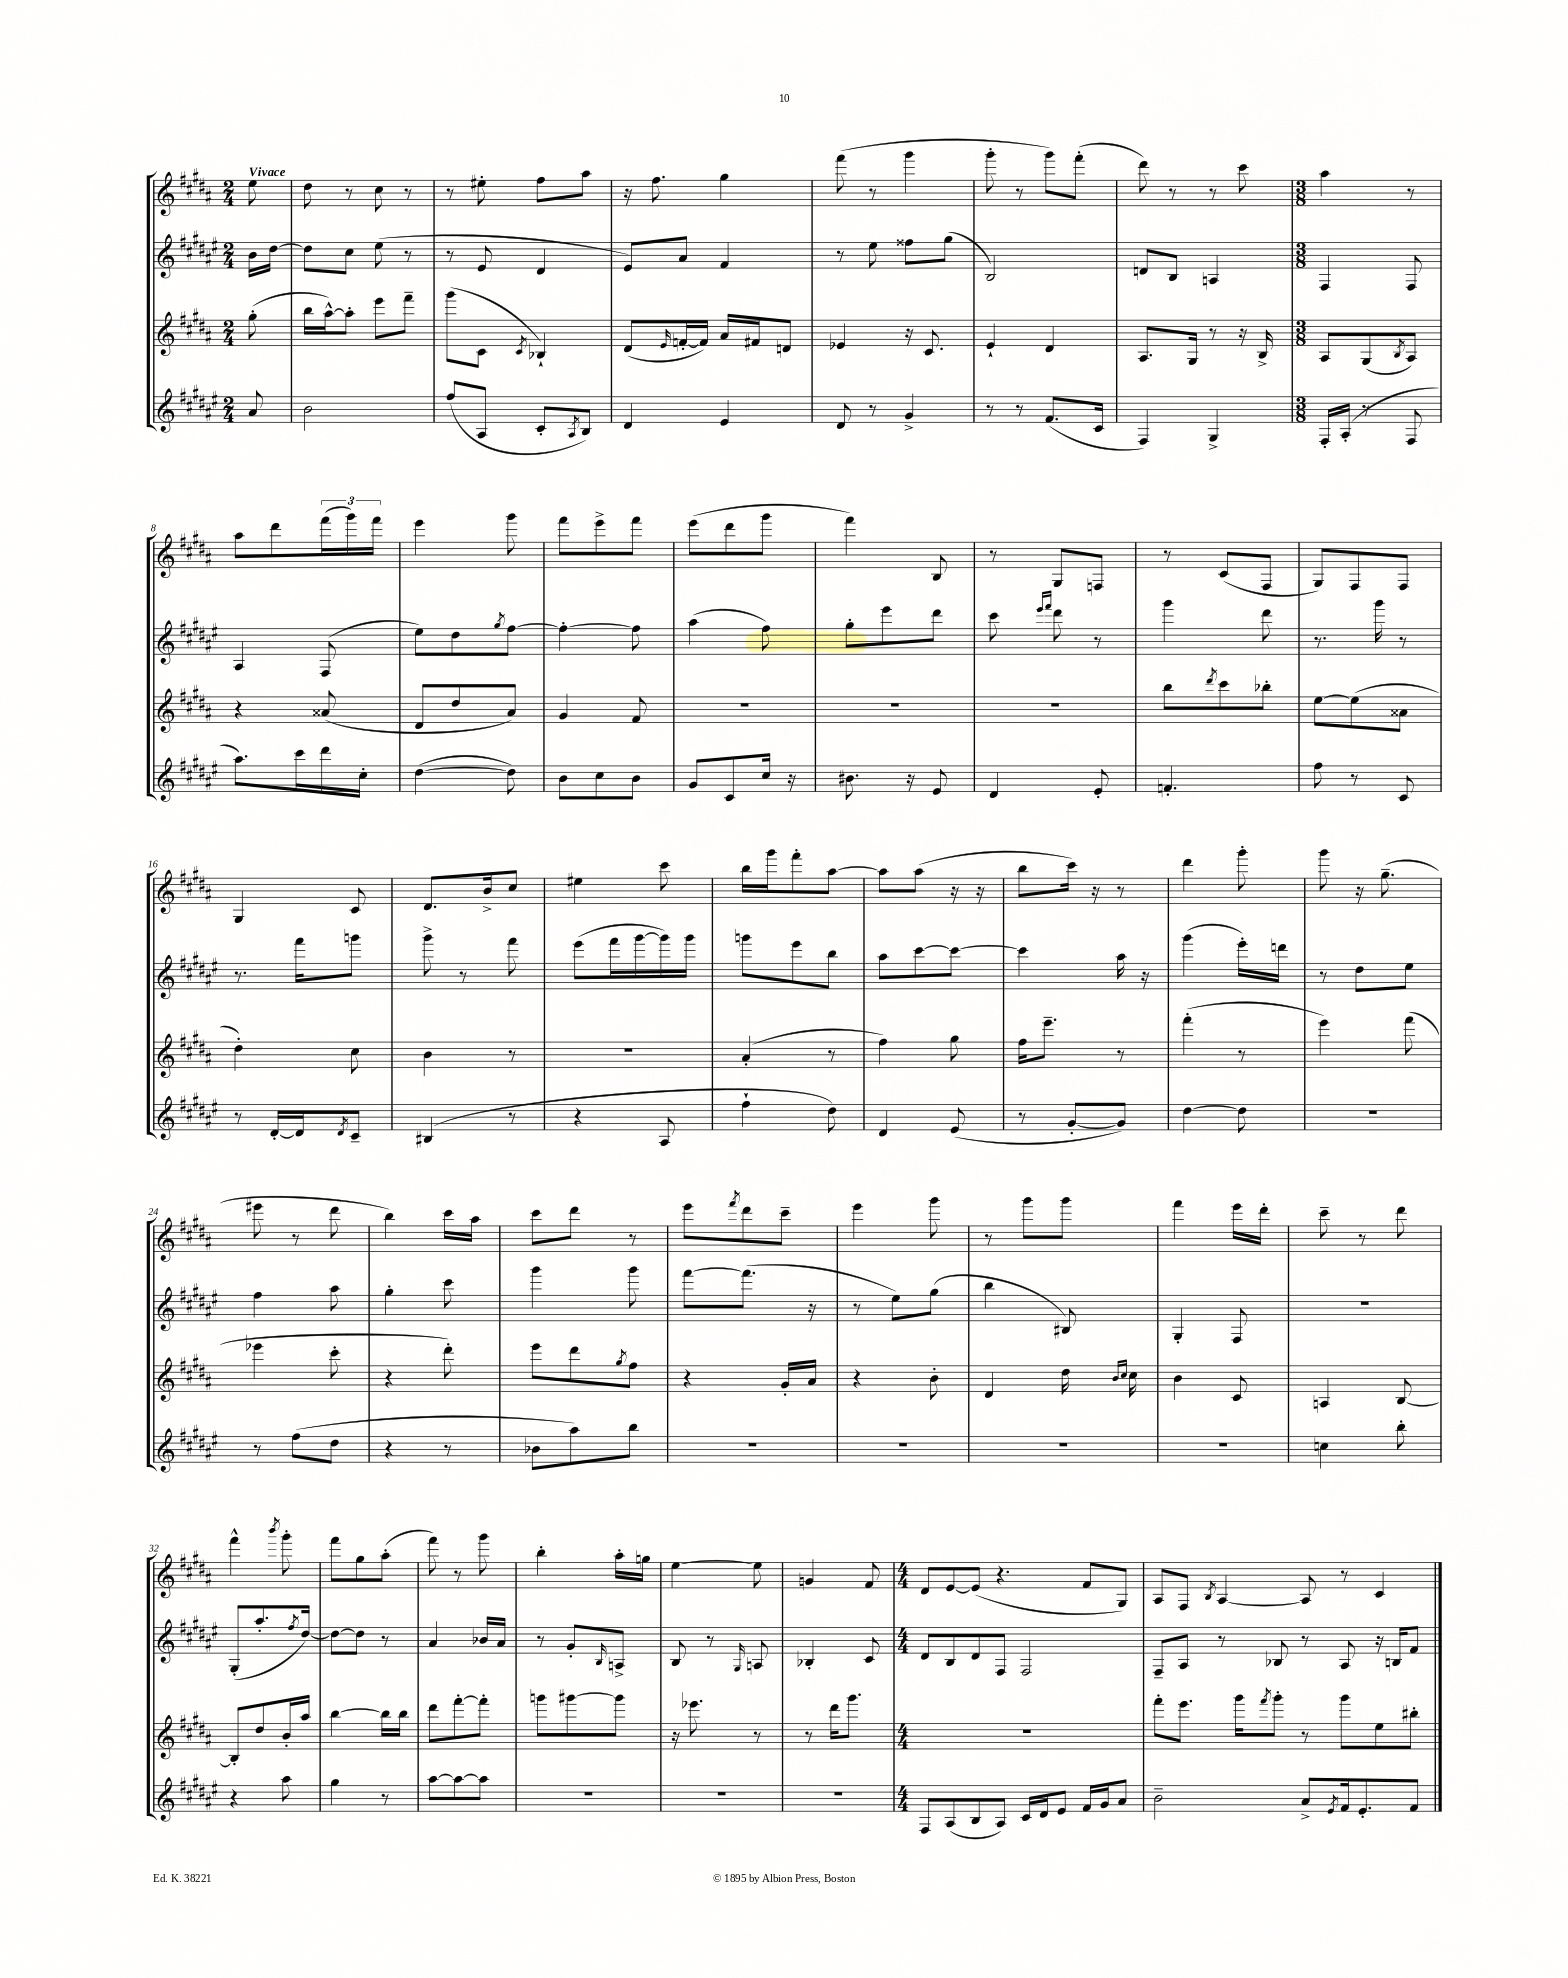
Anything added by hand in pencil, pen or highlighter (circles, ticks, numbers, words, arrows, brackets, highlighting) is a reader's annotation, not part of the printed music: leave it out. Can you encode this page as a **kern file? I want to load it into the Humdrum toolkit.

**kern	**kern	**kern	**kern
*part4	*part3	*part2	*part1
*staff4	*staff3	*staff2	*staff1
*clefG2	*clefG2	*clefG2	*clefG2
*k[f#c#g#d#a#e#]	*k[f#c#g#d#a#]	*k[f#c#g#d#a#e#]	*k[f#c#g#d#a#]
*M2/4	*M2/4	*M2/4	*M2/4
=	=	=	=
!	!	!	!LO:TX:a:B:t=Vivace
8a#/	(8gg#'\	16b\LL	8ee\
.	.	[16dd#\JJ	.
=1	=1	=1	=1
2b\	16bb\LL	8dd#\L]	8dd#\
.	[16aa#^^\J)	.	.
.	8aa#'\J]	8cc#\J	8r
.	8eee\L	(8ee#\	8cc#\
.	8fff#~\J	8r	8r
=2	=2	=2	=2
(8ff#/L	(8ggg#\L	8r	8r
8A#/J	8c#\J	8e#/	8ee#X'\
.	8qc#/	.	.
8c#'/L	4B-X`/)	4d#/	8ff#\L
8qA#/	.	.	.
8B/J)	.	.	8aa#\J
=3	=3	=3	=3
4d#/	(8d#/L	8e#/L)	16r
.	.	.	8.ff#\
.	16qqe/	.	.
.	[16fn'/L	8a#/J	.
.	16f/JJ])	.	.
4e#/	16a#/LL	4f#/	4gg#\
.	16f#X/J	.	.
.	8dn/J	.	.
=4	=4	=4	=4
8d#/	4e-X/	8r	(8fff#\
8r	.	8ee#\	8r
4g#^/	16r	8ff##X\L	4ggg#\
.	8.c#/	.	.
.	.	(8gg#\J	.
=5	=5	=5	=5
8r	4e`/	2B/)	8ggg#'\
8r	.	.	8r
(8.f#/L	4d#/	.	8ggg#\L)
.	.	.	(8fff#'\J
16c#/Jk	.	.	.
=6	=6	=6	=6
4F#/)	8.A#/L	8dn/L	8ddd#\)
.	.	8B/J	8r
.	16G#/Jk	.	.
4G#^/	8r	4An/	8r
.	16r	.	8ccc#\
.	16B^/	.	.
=7	=7	=7	=7
*M3/8	*M3/8	*M3/8	*M3/8
16F#'/LL	8A#/L	4F#/	4aa#\
(16A#'/JJ	.	.	.
8r	(8G#/	.	.
.	8qB/	.	.
8F#/	8A#/J)	8F#/	8r
!!LO:LB:g=z
=8	=8	=8	=8
8.aa#\L)	4r	4A#/	8aa#\L
.	.	.	8ddd#\
16ccc#\L	.	.	.
16ddd#\	(8a##X/	(8F#/	(24fff#\L
.	.	.	24ggg#\)
16cc#'\JJ	.	.	.
.	.	.	24fff#\JJ
=9	=9	=9	=9
([4dd#\	8d#/L	8ee#\L)	4eee\
.	8dd#/	8dd#\	.
.	.	8qgg#/	.
8dd#\])	8a#/J)	[8ff#\J	8ggg#\
=10	=10	=10	=10
8b\L	4g#/	4ff#'\_	8fff#\L
8cc#\	.	.	8eee^\
8b\J	8f#/	8ff#\]	8fff#\J
=11	=11	=11	=11
8g#/L	4.r	(4aa#\	(8eee\L
8c#/	.	.	8ddd#\
16cc#/Jk	.	8ff#\)	8ggg#\J
16r	.	.	.
=12	=12	=12	=12
8.b#X\	4.r	8gg#'\L	4fff#\)
.	.	8eee#\	.
16r	.	.	.
8e#/	.	8ddd#\J	8B/
=13	=13	=13	=13
4d#/	4.r	8ccc#\	8r
.	.	16qqeee#/LL	.
.	.	16qqfff#/JJ	.
.	.	8ddd#\	8G#/L
8e#'/	.	8r	8Fn/J
=14	=14	=14	=14
4.fn'/	8bb\L	4ggg#\	8r
.	8qddd#/	.	.
.	8ccc#\	.	(8c#/L
.	8bb-X'\J	8ddd#\	8F#/J
=15	=15	=15	=15
8ff#\	[8ee\L	8.r	8G#/L)
8r	(8ee\]	.	8F#/
.	.	16ggg#\	.
8c#/	8a##X\J	8r	8F#/J
!!LO:LB:g=z
=16	=16	=16	=16
8r	4dd#'\)	8.r	4G#/
[16d#'/LL	.	.	.
16d#/J]	.	16fff#\KL	.
8qd#/	.	.	.
8c#~/J	8cc#\	8gggn\J	8c#/
=17	=17	=17	=17
(4B#X/	4b\	8ggg#^\	8.d#/L
.	.	8r	.
.	.	.	16b^/k
8r	8r	8fff#\	8cc#/J
=18	=18	=18	=18
4r	4.r	(8eee#\L	4ee#X\
.	.	16fff#\L	.
.	.	[16ggg#\	.
8A#/	.	16ggg#\])	8ccc#\
.	.	16ggg#\JJ	.
=19	=19	=19	=19
4ff#`\	(4a#'/	8gggn\L	16bb\LL
.	.	.	16ggg#\J
.	.	8eee#\	8fff#'\
8dd#\)	8r	8bb\J	[8aa#\J
=20	=20	=20	=20
4d#/	4ff#\)	8aa#\L	8aa#\L]
.	.	[8ccc#\	(8aa#\J
(8e#/	8gg#\	8ccc#\J_	16r
.	.	.	16r
=21	=21	=21	=21
8r	16ff#\KL	4ccc#\]	8bb\L
.	8.eee~\J	.	.
[8g#'/L	.	.	16ccc#\Jk)
.	.	.	16r
8g#/J])	8r	16aa#\	8r
.	.	16r	.
=22	=22	=22	=22
[4dd#\	(4fff#'\	(4ggg#\	4ddd#\
8dd#\]	8r	16eee#'\LL)	8ggg#'\
.	.	16dddn\JJ	.
=23	=23	=23	=23
4.r	4eee\)	8r	8ggg#\
.	.	8dd#\L	16r
.	.	.	(8.gg#~\
.	(8fff#\	8ee#\J	.
!!LO:LB:g=z
=24	=24	=24	=24
8r	4eee-X\	4ff#\	8eee#X\
(8ff#\L	.	.	8r
8dd#\J	8ccc#'\	8aa#\	8ddd#\
=25	=25	=25	=25
4r	4r	4gg#'\	4bb\)
8r	8ddd#'\)	8ccc#\	16ccc#\LL
.	.	.	16aa#\JJ
=26	=26	=26	=26
8b-X\L	8eee\L	4ggg#\	8ccc#\L
8aa#\)	8ddd#\	.	8ddd#\J
.	8qgg#/	.	.
8bb\J	8ff#\J	8ggg#\	8r
=27	=27	=27	=27
4.r	4r	[8fff#\L	8eee\L
.	.	.	8qfff#/
.	.	(8.fff#\J]	8ddd#\
.	16g#'/LL	.	8ccc#~\J
.	16a#/JJ	16r	.
=28	=28	=28	=28
4.r	4r	8r	4eee\
.	.	8ee#\L)	.
.	8b'\	(8gg#\J	8ggg#\
=29	=29	=29	=29
4.r	4d#/	4bb\	8r
.	.	.	8ggg#\L
.	16dd#\	8B#X/)	8ggg#\J
.	16qqb/LL	.	.
.	16qqcc#/JJ	.	.
.	16cc#\	.	.
=30	=30	=30	=30
4.r	4b\	4G#'/	4fff#\
.	8c#/	8F#/	16eee\LL
.	.	.	16ddd#'\JJ
=31	=31	=31	=31
4ccn\	4An/	4.r	8ccc#~\
.	.	.	8r
8bb'\	[8B/	.	8ddd#\
!!LO:LB:g=z
=32	=32	=32	=32
4r	8B'/L]	(8G#'/L	4fff#^^\
.	8dd#/	8.aa#'/	.
.	.	.	8qbbb/
8aa#\	16b'/L	.	8ggg#'\
.	.	8qff#/	.
.	16aa#/JJ	[16dd#/Jk)	.
=33	=33	=33	=33
4gg#\	[4bb\	8dd#\L_	8fff#\L
.	.	8dd#\J]	8gg#\
8r	16bb\LL]	8r	(8aa#'\J
.	16bb\JJ	.	.
=34	=34	=34	=34
[8aa#\L	8ddd#\L	4a#/	8fff#\)
8aa#\_	[8fff#'\	.	8r
8aa#\J]	8fff#'\J]	16b-X/LL	8ggg#\
.	.	16a#/JJ	.
=35	=35	=35	=35
4.r	8gggn\L	8r	4bb'\
.	[8ggg#X\	8g#'/L	.
.	.	16qqB/	.
.	8ggg#\J]	8An^/J	16aa#'\LL
.	.	.	16ggn\JJ
=36	=36	=36	=36
4.r	16r	8B/	[4ee\
.	8.eee-X\	.	.
.	.	8r	.
.	.	16qqG#/	.
.	8r	8An/	8ee\]
=37	=37	=37	=37
4.r	8r	4B-X'/	4gn/
.	16ddd#\KL	.	.
.	8.ggg#\J	.	.
.	.	8c#/	8f#/
=38	=38	=38	=38
*M4/4	*M4/4	*M4/4	*M4/4
8F#/L	1r	8d#/L	8d#/L
(8A#/	.	8B/	[8e/
8B/	.	8d#/	(8e/J]
8A#/J)	.	8F#/J	4.r
16c#/LL	.	2F#/	.
16d#/J	.	.	.
8e#/J	.	.	.
16f#/LL	.	.	8f#/L
16g#/J	.	.	.
8a#/J	.	.	8G#/J)
=39	=39	=39	=39
2b~\	8fff#'\L	8F#~/L	8A#/L
.	8.eee\J	8A#/J	8F#/J
.	.	.	8qB/
.	.	8r	[4A#/
.	16ggg#\KL	.	.
.	8qfff#/	.	.
.	8ggg#'\J	8B-X/	.
8a#^/L	8r	8r	8A#/]
8qe#/	.	.	.
16f#/k	8ggg#\L	8A#/	8r
8.e#'/	.	.	.
.	8ee\	16r	4c#/
.	.	16Bn/KL	.
8f#/J	8bb#X'\J	8f#/J	.
==	==	==	==
*-	*-	*-	*-
